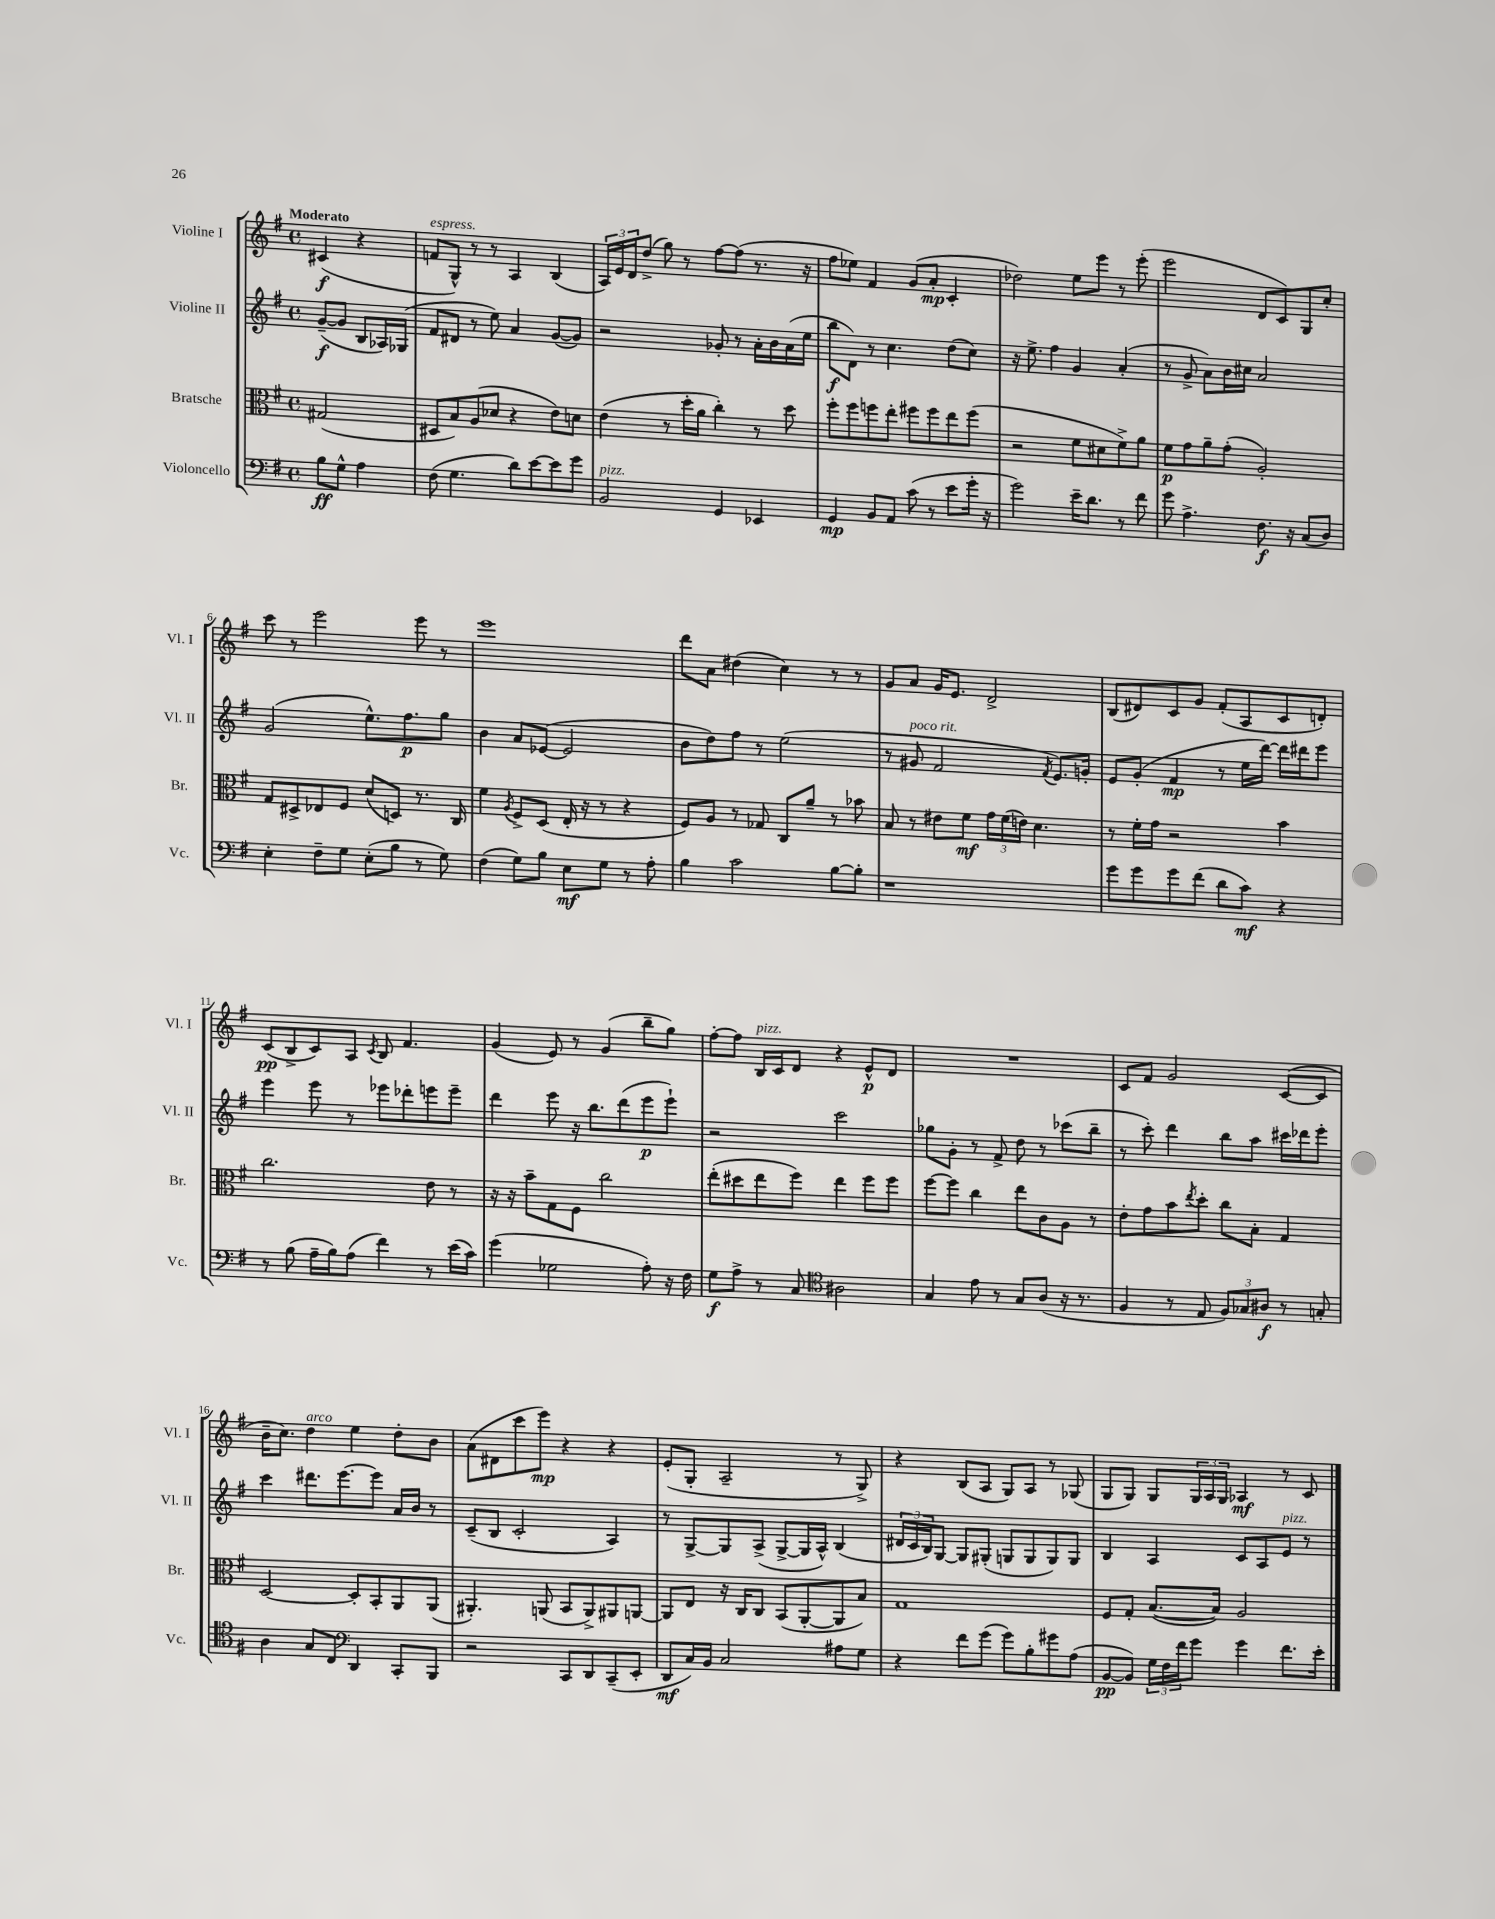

**kern	**kern	**kern	**kern
*staff4	*staff3	*staff2	*staff1
*clefF4	*clefC3	*clefG2	*clefG2
*k[f#]	*k[f#]	*k[f#]	*k[f#]
*M4/4	*M4/4	*M4/4	*M4/4
*met(c)	*met(c)	*met(c)	*met(c)
8B	(2G#	([8g~	(4c#
8G^^	.	8g]	.
4A	.	8B	4r
.	.	16A-)	.
.	.	(16G-	.
=	=	=	=
(8F#	8D#	8f#	8f
4.G	8B)	8d#	8G^^)
.	(8A	8r	8r
.	8d-	8ee)	8r
8d)	4r	4a	4A
[8e	.	.	.
8e]	8e)	([8g	(4B
8g	8d	8g])	.
=	=	=	=
2BB	(4e	2r	24A)
.	.	.	24e
.	.	.	24d
.	.	.	(8dd^
.	8r	.	8gg)
.	16dd'	.	8r
.	16a	.	.
4GG	4cc')	8g-'	[8ff#
.	.	8r	(8ff#]
4EE-	8r	16a'	8.r
.	.	16b	.
.	8dd	(16a	.
.	.	16ee	16r
=	=	=	=
4GG	8ff#'	8bb	8ff#
.	8ff#	8d)	8ee-)
8BB	8ff	8r	4f#
8AA	8ee'	4.cc	.
(8c	8ff#	.	(8g
8r	8ff#	.	8a'
8e	8ee	(8dd	4c'
16g'	(8ff#	8cc)	.
16r	.	.	.
=	=	=	=
2g)	2r	16r	2dd-)
.	.	8.ee^	.
.	.	4ff#	.
16e~	8f#	4g	8ee
8.d	.	.	.
.	8d#	.	8eee
8r	8f#^)	(4a'	8r
8f#	8a	.	(8eee'
=	=	=	=
8g	8f#	8r	2eee
4.A^	8g	8g^	.
.	8a~	8a)	.
.	(8g'	16b	.
.	.	16cc#	.
8.F#	2A')	2a	8d
.	.	.	8c)
16r	.	.	.
(8C	.	.	8G
8D)	.	.	8cc'
=	=	=	=
4E'	8G	(2g	8ccc
.	8D#^	.	8r
8F#~	8E-	.	2eee
8G	8F#	.	.
(8E'	(8d	8.ee^^)	.
8B	8D)	.	.
.	.	8.ff#	.
8r	8.r	.	8eee
8G)	.	8gg	8r
.	16C	.	.
=	=	=	=
(4F#	4f#	4b	1eee
.	8qA	.	.
8G)	8F#^	8a	.
8B	(8D	([8e-	.
8E	16E'	2e-]	.
.	16r	.	.
8G	8r	.	.
8r	4r	.	.
8A'	.	.	.
=	=	=	=
4B	8F#)	8b	8ddd
.	8A	8dd)	8a
2c	8r	8ff#	(4dd#
.	8G-	8r	.
.	8C	(2ee	4cc)
.	8a~	.	.
[8B	8r	.	8r
8B']	8b-	.	8r
=	=	=	=
1r	8B	8r	8g
.	8r	8g#	8a
.	8e#	2f#	16g
.	.	.	8.e
.	8f#	.	.
.	24g	.	2d^
.	(24f#	.	.
.	24e)	.	.
.	4.d	.	.
.	.	8qf#	.
.	.	8.e)	.
.	.	16g'	.
=	=	=	=
8g	8r	8e	(8B
8g	16f#'	(8g'	8d#)
.	16g	.	.
8g	2r	4f#	8c
(8f#	.	.	8g
8d	.	8r	(8f#'
8c)	.	16ee	8A
.	.	[16ddd)	.
4r	4b	16ddd]	8c
.	.	16ddd#	.
.	.	8eee	8d')
=	=	=	=
8r	2.cc	4eee	(8c
(8B	.	.	8B^
16A~	.	8eee	8c)
16B)	.	.	.
(8A	.	8r	8A
.	.	.	8qc
4f#)	.	8eee-	8B
.	.	8ddd-'	4.f#
8r	8e	8eee	.
(16e	8r	8eee~	.
16c)	.	.	.
=	=	=	=
(4g	16r	4ddd	(4g
.	16r	.	.
.	8b~	.	.
2G-	8G	8eee	8e)
.	8F#	16r	8r
.	.	8.bb	.
.	2cc	.	(4g
.	.	(8ddd	.
8A')	.	8eee	8bb~
16r	.	8eee`)	8gg)
16F#	.	.	.
=	=	=	=
8G	(8ee'	2r	[8ff#'
8A^	8dd#	.	8ff#]
8r	8ee	.	16B
.	.	.	16c
8C	8ff#)	.	8d
*clefC4	*	*	*
2A#	4ee	2ccc	4r
.	8ff#	.	8e^^
.	8ff#	.	8d
=	=	=	=
4G	[8ff#	8gg-	1r
.	8ff#]	8g'	.
8e	4cc	8r	.
8r	.	8f#^	.
8G	8ee	8dd	.
(8A	8c	8r	.
16r	8A	(8ccc-	.
8.r	.	.	.
.	8r	8bb~	.
=	=	=	=
4F#	8e'	8r	8c
.	8g	8ccc')	8f#
8r	8b	4ddd	2g
.	8qee	.	.
8E	8dd'	.	.
12F#)	8cc	8bb	.
12G-	.	.	.
.	8B'	8aa	.
12A#	.	.	.
8r	4G	16ccc#	([8c
.	.	16ddd-	.
8G'	.	8eee'	8c]
=	=	=	=
4A	[2D	4ccc	16b~
.	.	.	8.cc)
8G	.	8.ddd#	4dd
8C	.	.	.
.	.	[8.eee	.
*clefF4	*	*	*
4DD	8D']	.	4ee
.	8BB'	8eee]	.
8CC'	8AA	16a	8dd'
.	.	16b	.
8BBB	(8AA	8r	8b
=	=	=	=
2r	4.AA#')	(8c~	(8a
.	.	8B	8d#
.	.	2c'	8ccc
.	(8AA	.	8eee)
8CC	8BB	.	4r
8DD	8AA^)	.	.
(8CC~	8AA#	4A)	4r
8EE'	[8AA	.	.
=	=	=	=
8DD	8AA]	8r	(8e'
16C)	8E	[8G^	8G'
16BB	.	.	.
2C	16r	8G]	2A~
.	16C	.	.
.	8C	(8A^	.
.	(8BB	[8G^	.
.	[8AA'	16G]	.
.	.	16A^^)	.
8A#	8AA]	(4B	8r
8G	8B)	.	8G^)
=	=	=	=
4r	1G	24d#	4r
.	.	24c	.
.	.	24B)	.
.	.	[8G	.
8f#	.	8G]	(8B
(8g	.	(8G#'	8A
8g)	.	8G	8G)
8B'	.	8G	8A
8g#	.	8G)	8r
(8A	.	8G	(8G-
=	=	=	=
[8BB	8F#	4B	8G
8BB])	8G'	.	8G)
24G	([8.B	4A	8G
24F#	.	.	.
24f#	.	.	.
8g	.	.	24G
.	.	.	24A
.	16B])	.	.
.	.	.	24G
4g	2A	8c	4A-
.	.	8A	.
8.f#	.	8e	8r
.	.	8r	8c
16e'	.	.	.
==	==	==	==
*-	*-	*-	*-
